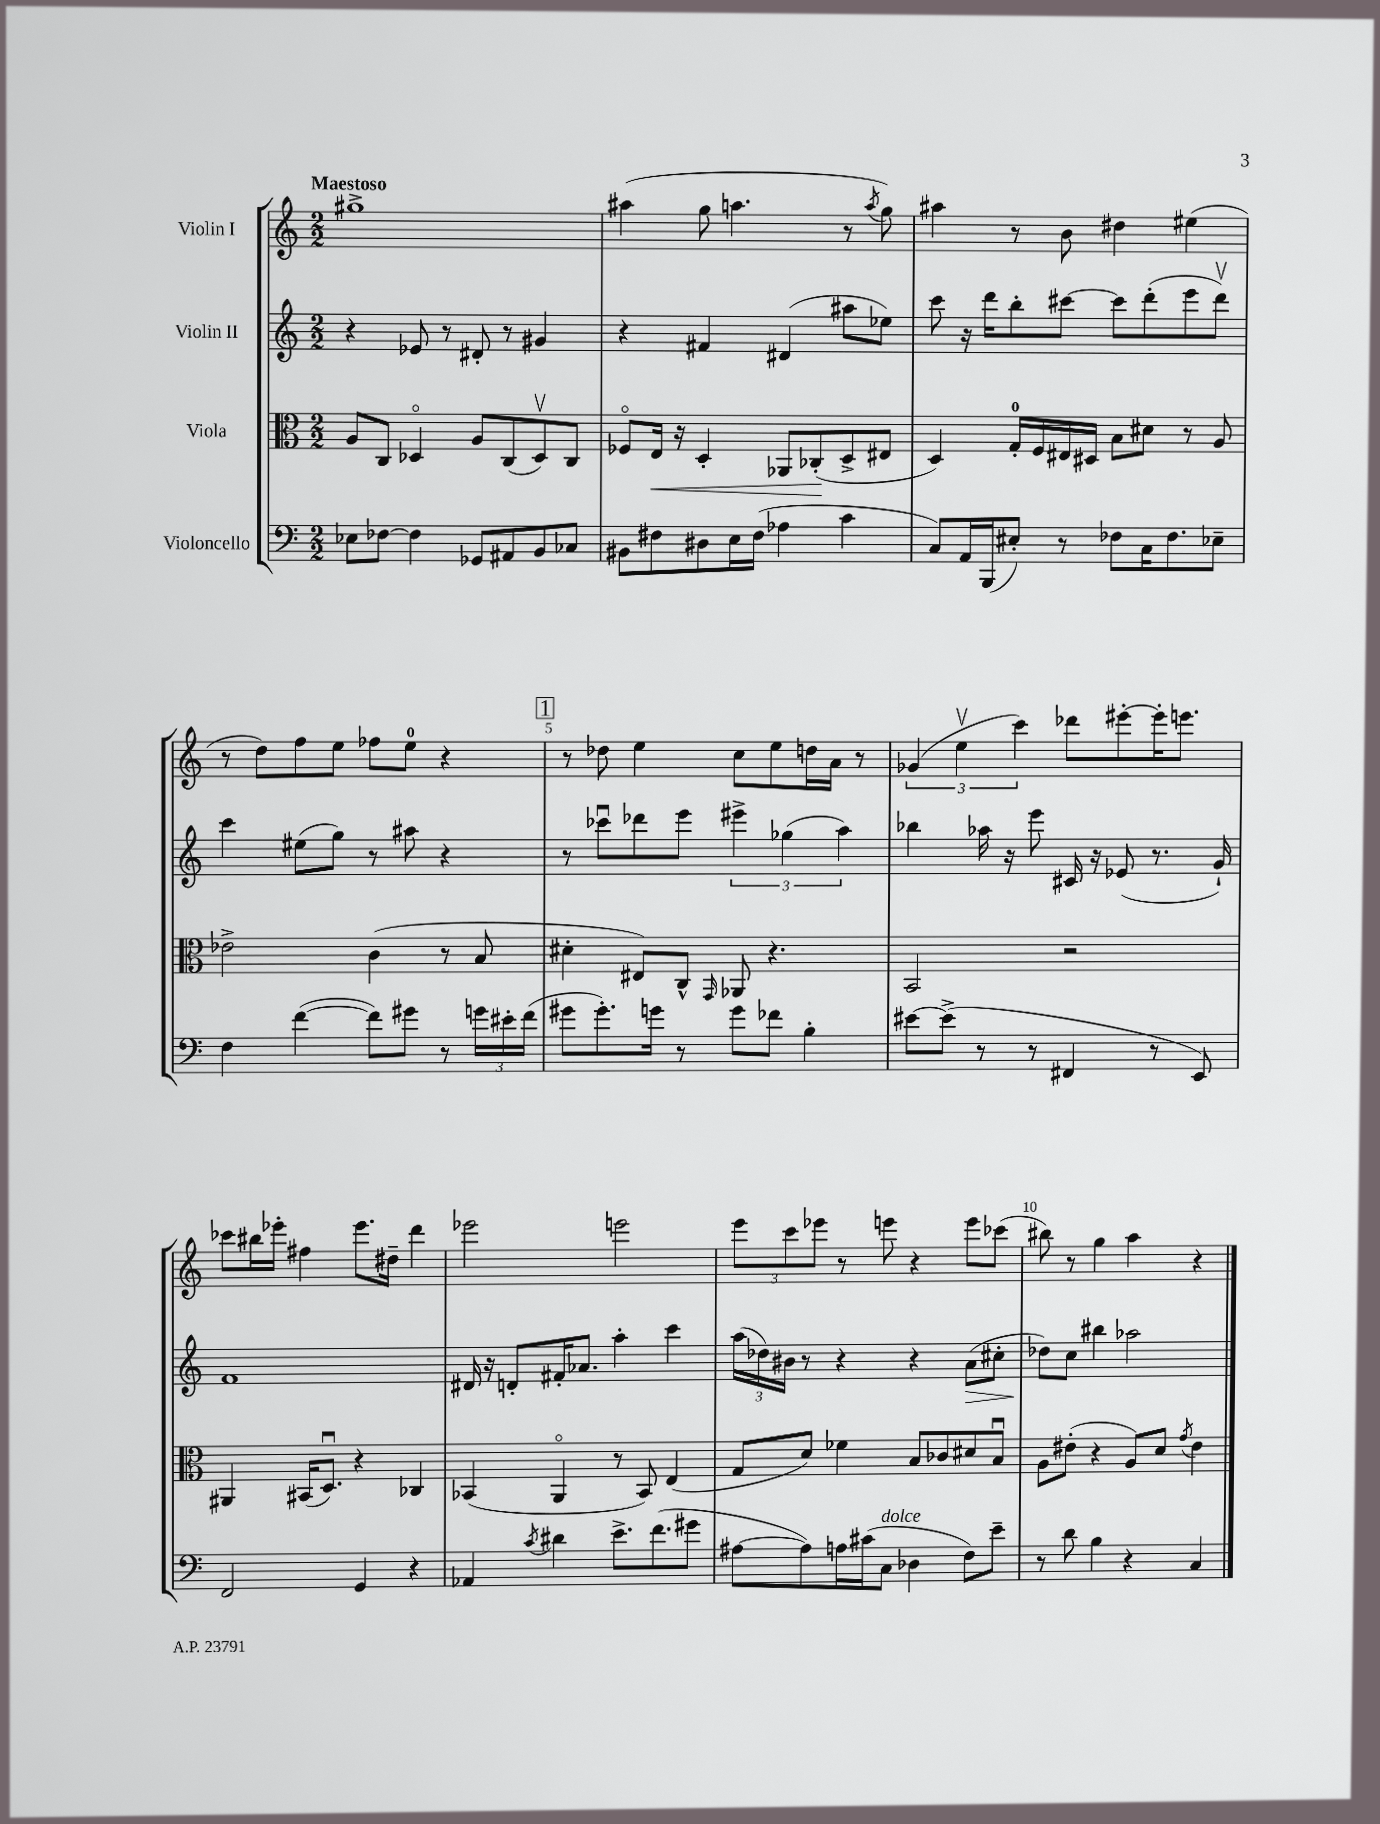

**kern	**kern	**kern	**kern
*staff4	*staff3	*staff2	*staff1
*clefF4	*clefC3	*clefG2	*clefG2
*k[]	*k[]	*k[]	*k[]
*M2/2	*M2/2	*M2/2	*M2/2
8E-\L	8A/L	4r	1gg#^
[8F-\J	8C/J	.	.
4F-\]	4D-o/	8e-/	.
.	.	8r	.
8GG-/L	8A/L	8d#'/	.
8AA#/	(8C/	8r	.
8BB/	8D-v/)	4g#/	.
8C-/J	8C/J	.	.
=	=	=	=
8BB#\L	8F-o/L	4r	(4aa#\
8F#\	16E/Jk	.	.
.	16r	.	.
8D#\	4D'/	4f#/	8gg\
16E\L	.	.	4.aa\
(16F#\JJ	.	.	.
4A-\	8AA-/L	(4d#/	.
.	(8C-'/	.	.
4c\	8D^/	8aa#\L	8r
.	.	.	8qaa/
.	8E#/J	8ee-\J)	8gg\)
=	=	=	=
8C/L)	4D/)	8ccc\	4aa#\
16AA/L	.	16r	.
(16BBB/J	.	16ddd\LK	.
8E#'/J)	16G'/LL	8bb'\	8r
.	16F/	.	.
8r	16E#/	[8ccc#\J	8b\
.	16D#/JJ	.	.
8F-\L	8B\L	8ccc#\]L	4dd#\
16C\K	8d#\J	(8ddd'\	.
8.F-\	.	.	.
.	8r	8eee\	(4ee#\
8E-~\J	8A/	8dddv\J)	.
=	=	=	=
4F\	2e-^\	4ccc\	8r
.	.	.	8dd\L)
([4f\	.	(8ee#\L	8ff\
.	.	8gg\J)	8ee\J
8f\]L)	(4c\	8r	8ff-\L
8g#\J	.	8aa#\	8ee\J
8r	8r	4r	4r
24g\LL	8B/	.	.
24e#'\	.	.	.
(24f\JJ	.	.	.
=	=	=	=
8g#\L	4d#'\	8r	8r
8.g#'\)	.	8ccc-u\L	8dd-\
.	8E#/L)	8ddd-\	4ee\
16g\Jk	.	.	.
8r	8C^^/J	8eee\J	.
.	16qqGG/	.	.
8g\L	8AA-/	6eee#^\	8cc\L
8f-\J	4.r	.	8ee\
.	.	(6gg-\	.
4B'\	.	.	16dd\L
.	.	.	16a\JJ
.	.	6aa\)	.
.	.	.	8r
=	=	=	=
[8e#\L	2BB/	4bb-\	(6g-/
(8e#^\]J	.	.	.
.	.	.	6eev\
8r	.	16aa-\	.
.	.	16r	.
.	.	.	6ccc\)
8r	.	8eee\	.
4FF#/	2r	16c#/	8ddd-\L
.	.	16r	.
.	.	(8e-/	[8eee#'\
8r	.	8.r	16eee#'\]K
.	.	.	8.eee\J
8EE/)	.	.	.
.	.	16g`/)	.
=	=	=	=
2FF/	4AA#/	1f	8ccc-\L
.	.	.	16bb#\L
.	.	.	16eee-'\JJ
.	(16BB#/LK	.	4ff#\
.	8.Du/J)	.	.
4GG/	4r	.	8.eee-\L
.	.	.	16dd#~\Jk
4r	4C-/	.	4ddd\
=	=	=	=
4AA-/	(4BB-/	16d#/	2eee-\
.	.	16r	.
.	.	8d'/L	.
8qc/	.	.	.
4d#\	4AAo/	16f#'/K	.
.	.	8.a-/J	.
8.e^\L	8r	4aa'\	2eee\
.	8BB-/)	.	.
(8.f\	.	.	.
.	(4E/	4ccc\	.
8g#\J	.	.	.
=	=	=	=
[8A#\L	8G/L	(24aa\LL	12eee\L
.	.	24dd-\)	.
.	.	24b#\JJ	12ccc\
8A#\])	8d/J)	8r	.
.	.	.	12eee-\J
16A\L	4f-\	4r	8r
(16c#\J	.	.	.
8C\J	.	.	8eee\
4D-\	8B/L	4r	4r
.	8c-/	.	.
8F\L)	8d#/	(8a\L	8eee\L
8e~\J	8Bu/J	8cc#'\J	(8ccc-\J
=	=	=	=
8r	8A\L	8dd-\L)	8bb#\)
8d\	(8e#'\J	8cc\J	8r
4B\	4r	4bb#\	4gg\
4r	8A/L)	2aa-\	4aa\
.	8d/J	.	.
.	8qg/	.	.
4C/	4e#\	.	4r
==	==	==	==
*-	*-	*-	*-
